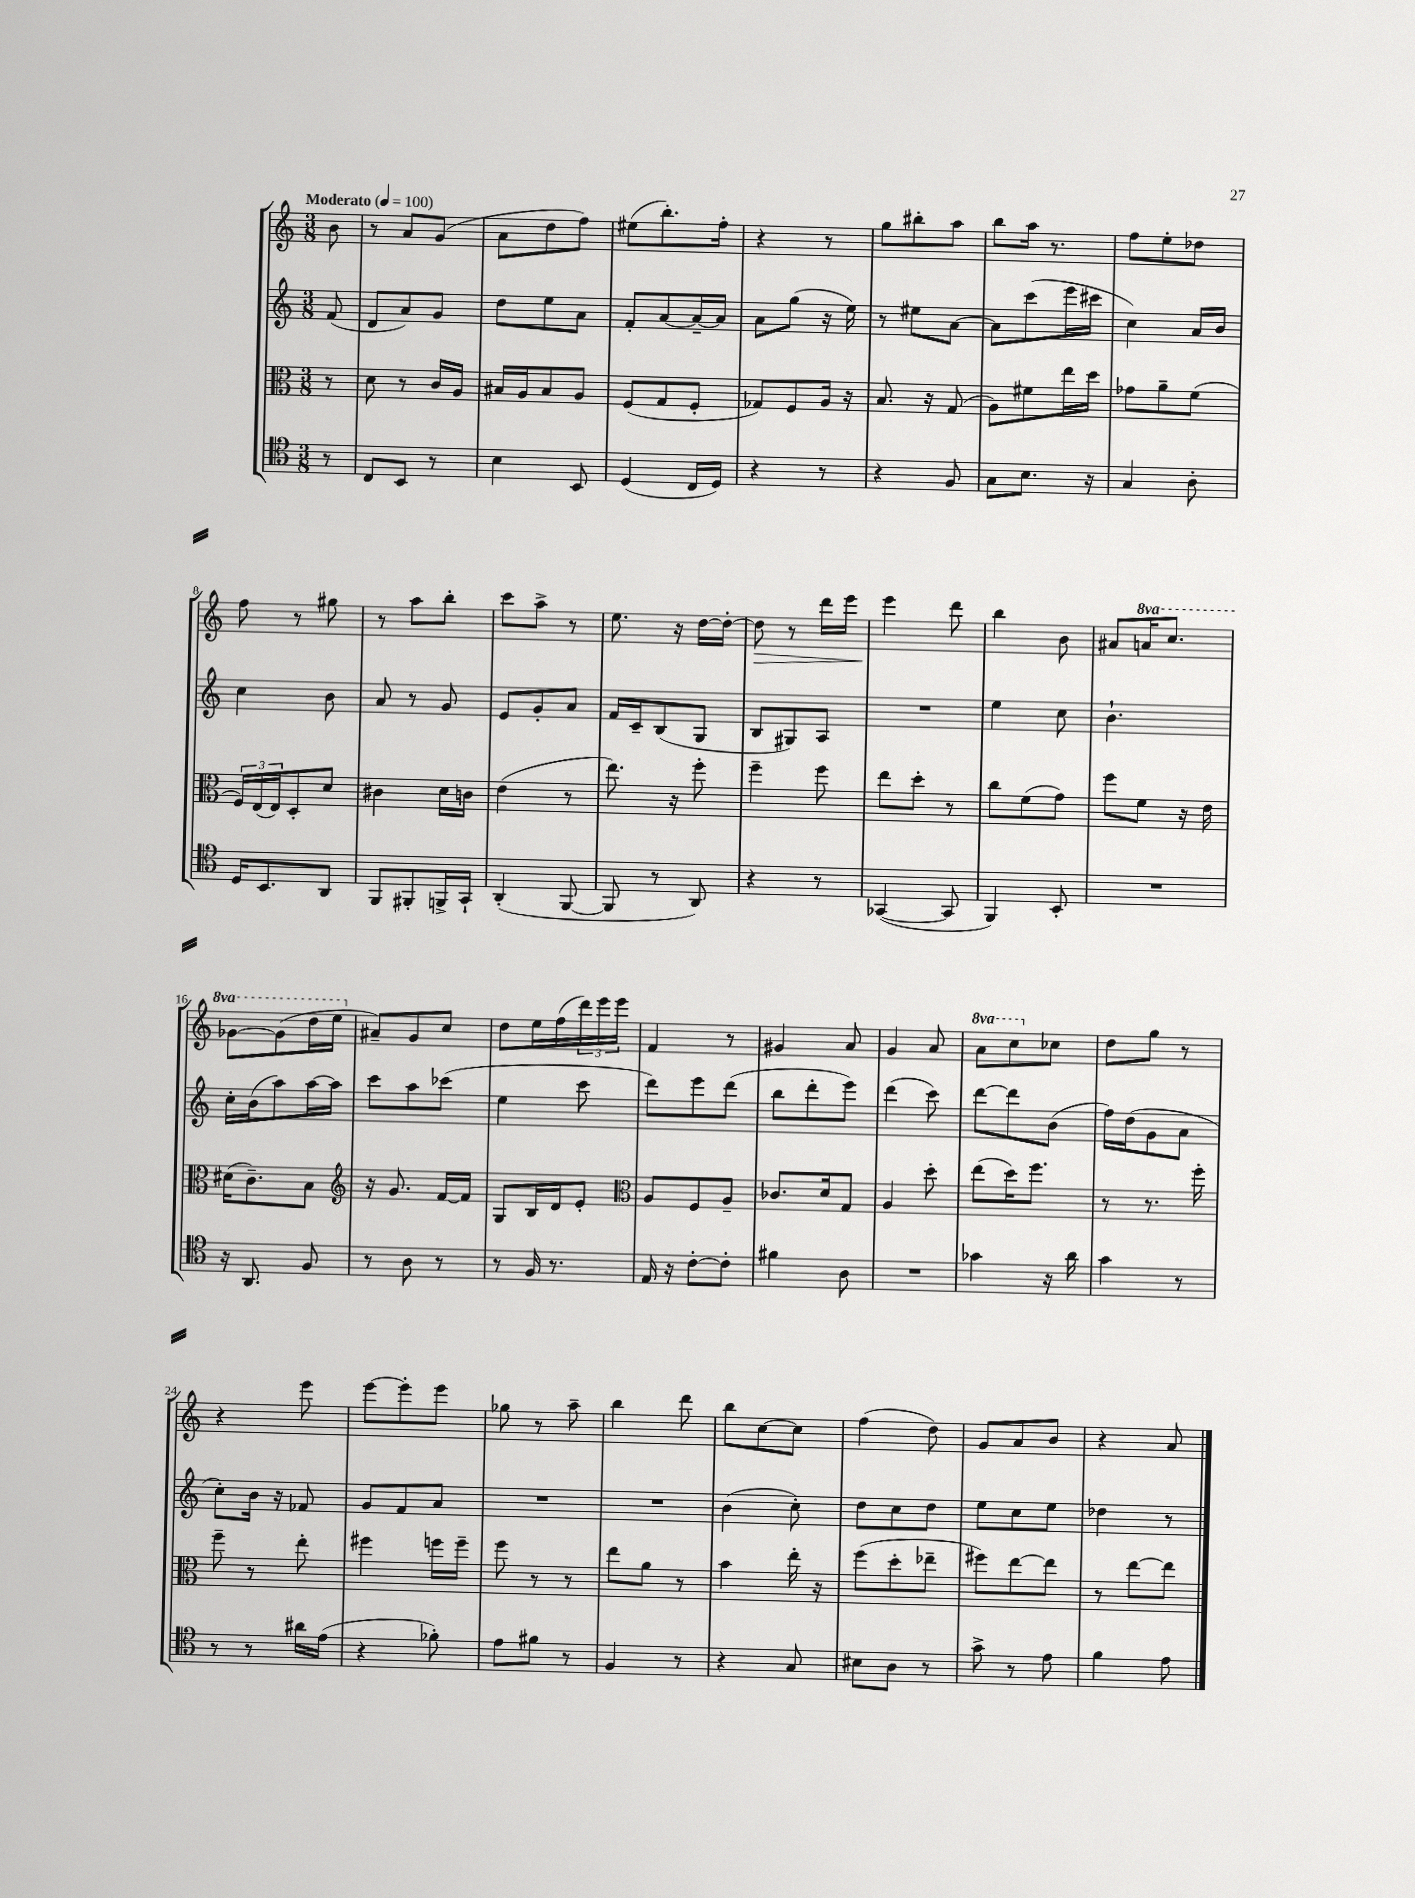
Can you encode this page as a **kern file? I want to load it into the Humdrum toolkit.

**kern	**kern	**kern	**kern	**dynam
*part4	*part3	*part2	*part1	*part1
*staff4	*staff3	*staff2	*staff1	*staff1
*clefC4	*clefC3	*clefG2	*clefG2	*
*k[]	*k[]	*k[]	*k[]	*
*M3/8	*M3/8	*M3/8	*M3/8	*
*MM100	*MM100	*MM100	*MM100	*
=	=	=	=	=
!	!	!	!LO:TX:a:B:t=Moderato	!
8r	8r	(8f/	8b\	.
=1	=1	=1	=1	=1
8C/L	8d\	8d/L	8r	.
8BB/J	8r	8a/)	8a/L	.
8r	16c/LL	8g/J	(8g/J	.
.	16A/JJ	.	.	.
=2	=2	=2	=2	=2
4B\	16B#X/LL	8dd\L	8a\L	.
.	16A/J	.	.	.
.	8B#/	8ee\	8dd\	.
8BB/	8A/J	8a\J	8ff\J)	.
=3	=3	=3	=3	=3
(4D/	(8F/L	8f'/L	(8ee#X\L	.
.	8G/	[8a/	8.bb'\)	.
16C/LL	8F'/J	16a~/L_	.	.
16D/JJ)	.	16a/JJ]	16ff'\Jk	.
=4	=4	=4	=4	=4
4r	8G-X/L)	8a\L	4r	.
.	8F/	(8gg\J	.	.
8r	16A/Jk	16r	8r	.
.	16r	16ee\)	.	.
=5	=5	=5	=5	=5
4r	8.B/	8r	8gg\L	.
.	.	8ee#X\L	8bb#X'\	.
.	16r	.	.	.
8F/	(8G/	[8a\J	8aa\J	.
=6	=6	=6	=6	=6
8G\L	8A\L)	8a\L]	8bb\L	.
8.B\J	8f#X\	(8ccc\	16aa\Jk	.
.	.	.	8.r	.
.	16ee\L	16eee\L	.	.
16r	16dd\JJ	16ccc#X\JJ	.	.
=7	=7	=7	=7	=7
4G/	8g-X\L	4cc\)	8ff\L	.
.	8a~\	.	8ee'\	.
8A'\	(8f\J	16a/LL	8dd-X\J	.
.	.	16b/JJ	.	.
!!LO:LB:g=z
=8	=8	=8	=8	=8
16D/KL	24F/LL)	4cc\	8ff\	.
.	(24E/	.	.	.
8.BB/	.	.	.	.
.	24E/J)	.	.	.
.	8D'/	.	8r	.
8AA/J	8d/J	8b\	8gg#X\	.
=9	=9	=9	=9	=9
8FF/L	4c#X\	8a/	8r	.
8FF#X'/	.	8r	8aa\L	.
16FFn^/L	16d\LL	8g/	8bb'\J	.
16GG`/JJ	16cn\JJ	.	.	.
=10	=10	=10	=10	=10
(4AA'/	(4e\	8e/L	8ccc\L	.
.	.	8g'/	8aa^\J	.
[8FF/	8r	8a/J	8r	.
=11	=11	=11	=11	=11
8FF/]	8.ee\)	16f/LL	8.ee\	.
.	.	16c~/J	.	.
8r	.	(8B/	.	.
.	16r	.	16r	.
8AA/)	8ff'\	8G/J	[16dd\LL	.
.	.	.	16dd'\JJ_	.
=12	=12	=12	=12	=12
!	!	!	!	!LO:HP:b
4r	4ff~\	8B/L	8dd\]	>
.	.	8G#X/)	8r	.
8r	8ff\	8A/J	16ddd\LL	.
.	.	.	16eee\JJ	.
=13	=13	=13	=13	=13
([4GG-X/	8ee\L	4.r	4eee\	.
.	8dd'\J	.	.	.
8GG-/]	8r	.	8ddd\	]
=14	=14	=14	=14	=14
4FF/)	8cc\L	4ee\	4bb\	.
.	(8f\	.	.	.
8BB'/	8g\J)	8cc\	8b\	.
=15	=15	=15	=15	=15
4.r	8ff\L	4.b`\	8a#X/L	.
*	*	*	*8va	*
.	8f\J	.	16aan/K	.
.	.	.	8.ccc/J	.
.	16r	.	.	.
.	16e\	.	.	.
!!LO:LB:g=z
=16	=16	=16	=16	=16
16r	(16d#X\KL	16cc'\LL	[8gg-X\L	.
8.AA/	8.c~\)	(16b\J	.	.
.	.	8aa\)	(8gg-\]	.
8F/	8B\J	[16aa\L	16ddd\L	.
.	.	16aa\JJ]	16eee\JJ	.
=17	=17	=17	=17	=17
*	*clefG2	*	*	*
*	*	*	*X8va	*
8r	16r	8ccc\L	8a#X~/L)	.
.	8.g/	.	.	.
8A\	.	8aa\	8g/	.
8r	[16f/LL	(8ccc-X\J	8cc/J	.
.	16f/JJ]	.	.	.
=18	=18	=18	=18	=18
8r	8G/L	4ee\	8dd\L	.
16F/	16B/L	.	16ee\L	.
8.r	16d/J	.	(16ff\	.
.	8e'/J	8ccc\	24ddd\)	.
.	.	.	24eee\	.
.	.	.	24eee\JJ	.
=19	=19	=19	=19	=19
*	*clefC3	*	*	*
16E/	8A/L	8ddd\L)	4f/	.
16r	.	.	.	.
[8c'\L	8F/	8eee\	.	.
8c'\J]	8A~/J	(8ddd\J	8r	.
=20	=20	=20	=20	=20
4f#X\	8.c-X/L	8bb\L	4g#X/	.
.	.	8ddd'\	.	.
.	16d/k	.	.	.
8A\	8G/J	8eee\J)	8a/	.
=21	=21	=21	=21	=21
4.r	4A/	(4ddd\	4g/	.
.	8dd'\	8ccc\)	8a/	.
=22	=22	=22	=22	=22
*	*	*	*8va	*
4g-X\	(8ee\L	[8ddd\L	8aa\L	.
.	16dd\K)	8ddd\]	8ccc\	.
.	8.ff\J	.	.	.
*	*	*	*X8va	*
16r	.	(8b\J	8cc-X\J	.
16a\	.	.	.	.
=23	=23	=23	=23	=23
4g\	8r	16ff\LL)	8dd\L	.
.	.	(16dd\J	.	.
.	8.r	8g\	8gg\J	.
8r	.	8a\J	8r	.
.	16ff'\	.	.	.
!!LO:LB:g=z
=24	=24	=24	=24	=24
8r	8ff~\	8cc'\L)	4r	.
8r	8r	16b\Jk	.	.
.	.	16r	.	.
16a#X\LL	8ee'\	8f-X/	8eee\	.
(16e\JJ	.	.	.	.
=25	=25	=25	=25	=25
4r	4ff#X\	8g/L	[8eee\L	.
.	.	8f/	8eee'\]	.
8f-X'\)	16ffn\LL	8a/J	8eee\J	.
.	16ff~\JJ	.	.	.
=26	=26	=26	=26	=26
8e\L	8ff\	4.r	8gg-X\	.
8f#X\J	8r	.	8r	.
8r	8r	.	8aa~\	.
=27	=27	=27	=27	=27
4F/	8ee\L	4.r	4bb\	.
.	8a\J	.	.	.
8r	8r	.	8ddd\	.
=28	=28	=28	=28	=28
4r	4b\	(4b\	8bb\L	.
.	.	.	[8cc\	.
8G/	16ee'\	8cc'\)	8cc\J]	.
.	16r	.	.	.
=29	=29	=29	=29	=29
8B#X\L	(8ff\L	8dd\L	(4ff\	.
8A\J	8dd'\	8cc\	.	.
8r	8ee-X~\J	8dd\J	8dd\)	.
=30	=30	=30	=30	=30
8g^\	8ff#X\L)	8ee\L	8g/L	.
8r	[8ee\	8cc\	8a/	.
8e\	8ee\J]	8ee\J	8b/J	.
=31	=31	=31	=31	=31
4f\	8r	4dd-X\	4r	.
.	[8ee\L	.	.	.
8e\	8ee\J]	8r	8a/	.
==	==	==	==	==
*-	*-	*-	*-	*-
